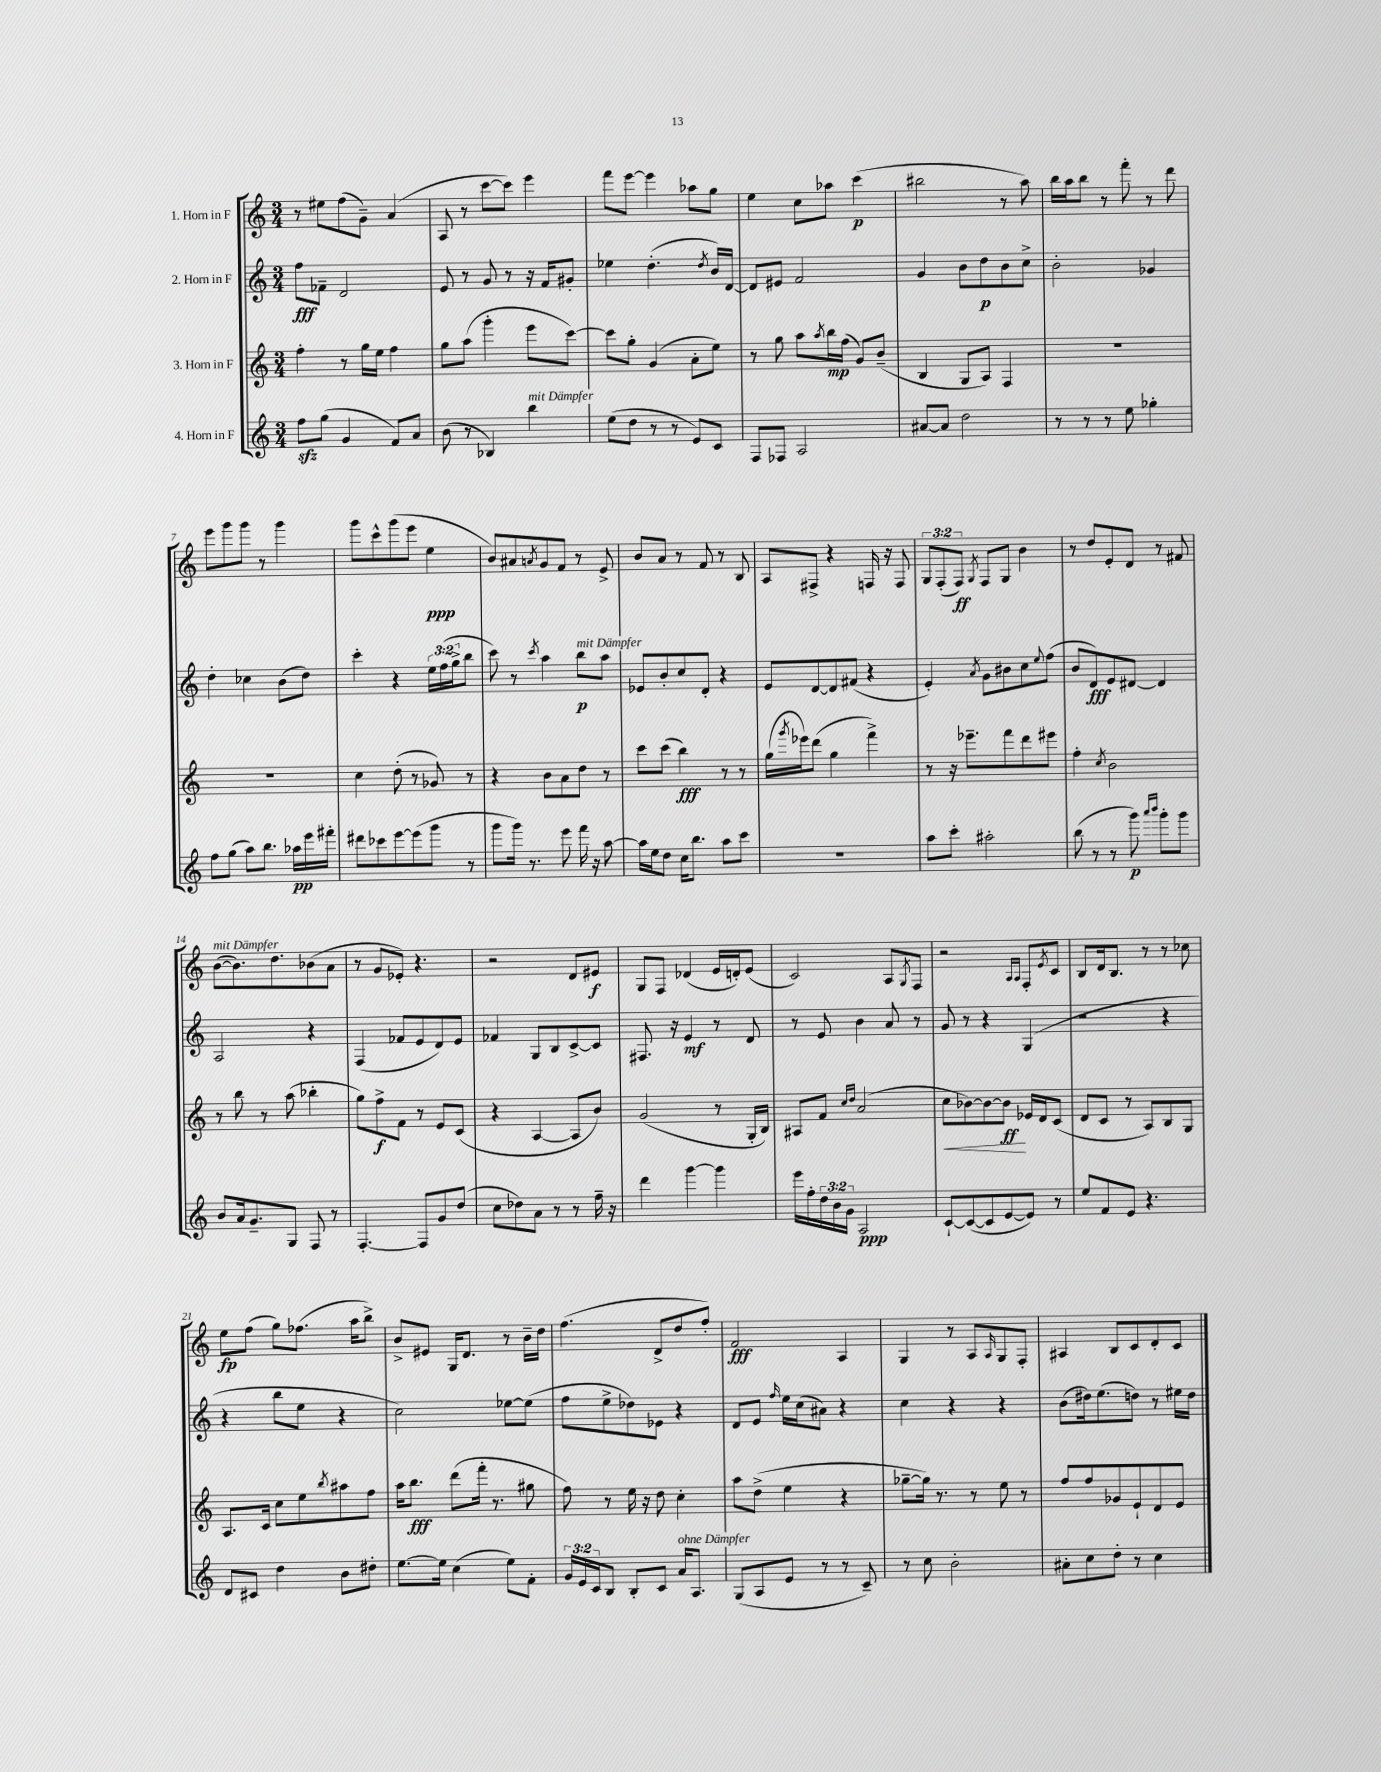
<<
\new StaffGroup <<
\new Staff = "s0" \with { instrumentName = "1. Horn in F" } {
    \clef treble \key c \major \numericTimeSignature \time 3/4 \override Staff.TupletNumber.text = #tuplet-number::calc-fraction-text
    r8 eis''8 f''8( g'8--) a'4( |
    a8 r8 c'''8~ c'''8) e'''4 |
    f'''8 e'''8~ e'''4 aes''8 g''8 |
    e''4 c''8 aes''8 c'''4\p( |
    bis''2 r8 a''8) |
    b''16 a''16 b''8 r8 f'''8-. r8 d'''8 |
    e'''8 g'''8 g'''8 r8 g'''4 |
    g'''8 c'''8-^ g'''8( e'''8 e''4\ppp |
    b'8) ais'8 \acciaccatura { a'8 } g'8 f'8 r8 e'8-> |
    b'8 a'8 r8 f'8 r8 b8 |
    a8 fis8-> r4 f16 r16 f8 |
    \tuplet 3/2 { g8 f8-.( f8\ff) } \acciaccatura { g8 } f8 g8 b'4 |
    r8 d''8 e'8-. d'8 r8 fis'8 |
    b'8~^\markup { \italic "mit Dämpfer" }( b'8.) d''8. bes'8( a'8 |
    r8 g'8 ees'8-.) r4. |
    r2 d'8 eis'8\f |
    g8 f8 des'4( e'16 d'16-.) e'8( |
    c'2) a8 \acciaccatura { g8 } f8 |
    r2 \grace { a16 a16 } f8-. \acciaccatura { e'8 } c'8 |
    b8 d'16 b8. r8 r8 ces''8 |
    e''8\fp f''8( g''8) fes''8.( a''16 b''8->) |
    b'8-> eis'8 g16 d'8. r8 b'16-- d''16 |
    f''4.( d'8-> d''8 f''8-.) |
    f'2\fff a4 |
    g4 r8 a8 \grace { a16 } g8 f8-. |
    ais4 b8 c'8 d'8-. c'8 \bar "|." |
}
\new Staff = "s1" \with { instrumentName = "2. Horn in F" } {
    \clef treble \key c \major \numericTimeSignature \time 3/4 \override Staff.TupletNumber.text = #tuplet-number::calc-fraction-text
    f''8\fff fes'8-- d'2 |
    e'8 r8 g'8 r8 r16 f'16 gis'8-. |
    ees''4 d''4.-.( \acciaccatura { d''8 } b'16) d'16~ |
    d'8 eis'8 f'2 |
    g'4 b'8 d''8\p b'8 c''8-> |
    b'2-. ges'4 |
    d''4-. ces''4 b'8( d''8) |
    c'''4-. r4 \tuplet 3/2 { e''16 f''16( g''16-> } b''8 |
    c'''8) r8 \acciaccatura { c'''8 } a''4 b''8\p^\markup { \italic "mit Dämpfer" } a''8 |
    ees'8 b'8-. c''8 d'8-. r4 |
    e'8 d'8~ d'8 fis'8( r4 |
    e'4-.) \acciaccatura { a'8 } g'8 bis'8 c''8 \appoggiatura { e''8 } f''8( |
    b'8 d'8\fff) e'8 dis'8~ dis'4 |
    a2 r4 |
    f4( fes'8 e'8 d'8) e'8 |
    fes'4 g8 b8 c'8~-> c'8 |
    fis8. r16 e'4\mf r8 d'8 |
    r8 e'8 b'4 a'8 r8 |
    g'8 r8 r4 g4( |
    r2 r4 |
    r4 b''8 e''8 r4 |
    c''2) ees''8~ ees''8( |
    f''8 e''8-> des''8) ees'8 r4 |
    d'8 e'8 \grace { f''16 } e''16 c''16( ais'8) r4 |
    c''4 r4 r4 |
    b'8( dis''16) e''8.( d''8) r8 eis''16 d''16 \bar "|." |
}
\new Staff = "s2" \with { instrumentName = "3. Horn in F" } {
    \clef treble \key c \major \numericTimeSignature \time 3/4
    f''4-. r8 g''16 e''16 f''4 |
    g''8 a''8( g'''4-. e'''8 c'''8~) |
    c'''8 g''8-. g'4( a'8-. e''8) |
    r8 g''8 a''8 \acciaccatura { a''8 } b''16\mp f''16( g'8) b'8--( |
    b4 g8 a8) f4 |
    R2. |
    R2. |
    c''4 d''8-.( r8 ges'8) r8 |
    r4 b'8 a'8 d''8 r8 |
    c'''8 c'''8( b''4\fff) r8 r8 |
    g''16( \acciaccatura { g'''8 } ees'''16) d'''8( g''4 f'''4->) |
    r8 r16 ees'''8.-- f'''8 d'''8 eis'''8 |
    f''4-. \acciaccatura { c''8 } b'2 |
    r8 b''8 r8 a''8( bes''4-. |
    g''8) f''8->\f f'8 r8 e'8 c'8( |
    r4 a4~ a8 b'8) |
    g'2( r8 g16-. b16) |
    ais8 f'8 \grace { c''16 d''16 } a'2( |
    c''8\< bes'8~) bes'8~ bes'8\ff\! ees'16 d'16 c'8( |
    d'8 c'8 r8 a8) b8 g8 |
    a8. c'16 c''8 e''8 \acciaccatura { b''8 } ais''8 f''8 |
    a''16 b''8.\fff d'''8( f'''16-. r8. gis''8 |
    f''8) r8 e''16 r16 d''8 c''4-. |
    a''8 d''8->( e''4 r4 |
    ges''8~-- ges''16) r8. r8 e''8 r8 |
    f''8 f''8 ges'8 e'8-! d'8 e'8 \bar "|." |
}
\new Staff = "s3" \with { instrumentName = "4. Horn in F" } {
    \clef treble \key c \major \numericTimeSignature \time 3/4 \override Staff.TupletNumber.text = #tuplet-number::calc-fraction-text
    f''8\sfz g''8( g'4 f'8) a'8 |
    b'8( r8 bes4) b''4^\markup { \italic "mit Dämpfer" } |
    e''8( d''8 r8 r8 e'8) c'8 |
    f8 fes8 a2 |
    ais'8~ ais'8 d''2 |
    r8 r8 r8 e''8 ges''4-. |
    f''8 g''8( a''8) b''8. aes''16\pp e'''16 fis'''16-. |
    dis'''8 ces'''8 e'''8~ e'''8( g'''8 r8 |
    g'''8 g'''16) r8. e'''8 f'''16 r16 a''8~ |
    a''16 e''16 d''8 c''16 b''8. a''8 c'''8 |
    R2. |
    a''8 c'''8-. ais''2-. |
    b''8( r8 r8 g'''8\p) \grace { a'''16 b'''16 } g'''8-. g'''8 |
    b'8 a'16 g'8.-- g8 f8 r8 |
    f4.~-. f8 g'8 d''8( |
    c''8 des''8) a'8 r8 r8 f''16-- r16 |
    d'''4 g'''4~ g'''4 |
    e'''16 f''16-. \tuplet 3/2 { d''16 b'16 g'16 } a2\ppp |
    c'8~-! c'8~( c'8 e'8~ e'8) r8 |
    e''8 f'8 e'8 r4. |
    d'8 cis'8 d''4 b'8 dis''8-. |
    e''8.~ e''16 c''4( e''8) f'8-. |
    \tuplet 3/2 { g'16 e'16 c'16 } b8 b8-. c'8 a'16^\markup { \italic "ohne Dämpfer" } a8. |
    g8( a8 e'8 r8 r8 c'8--) |
    r8 c''8 b'2-. |
    ais'8-. c''8 d''8-. r8 c''4 \bar "|." |
}
>>
>>
